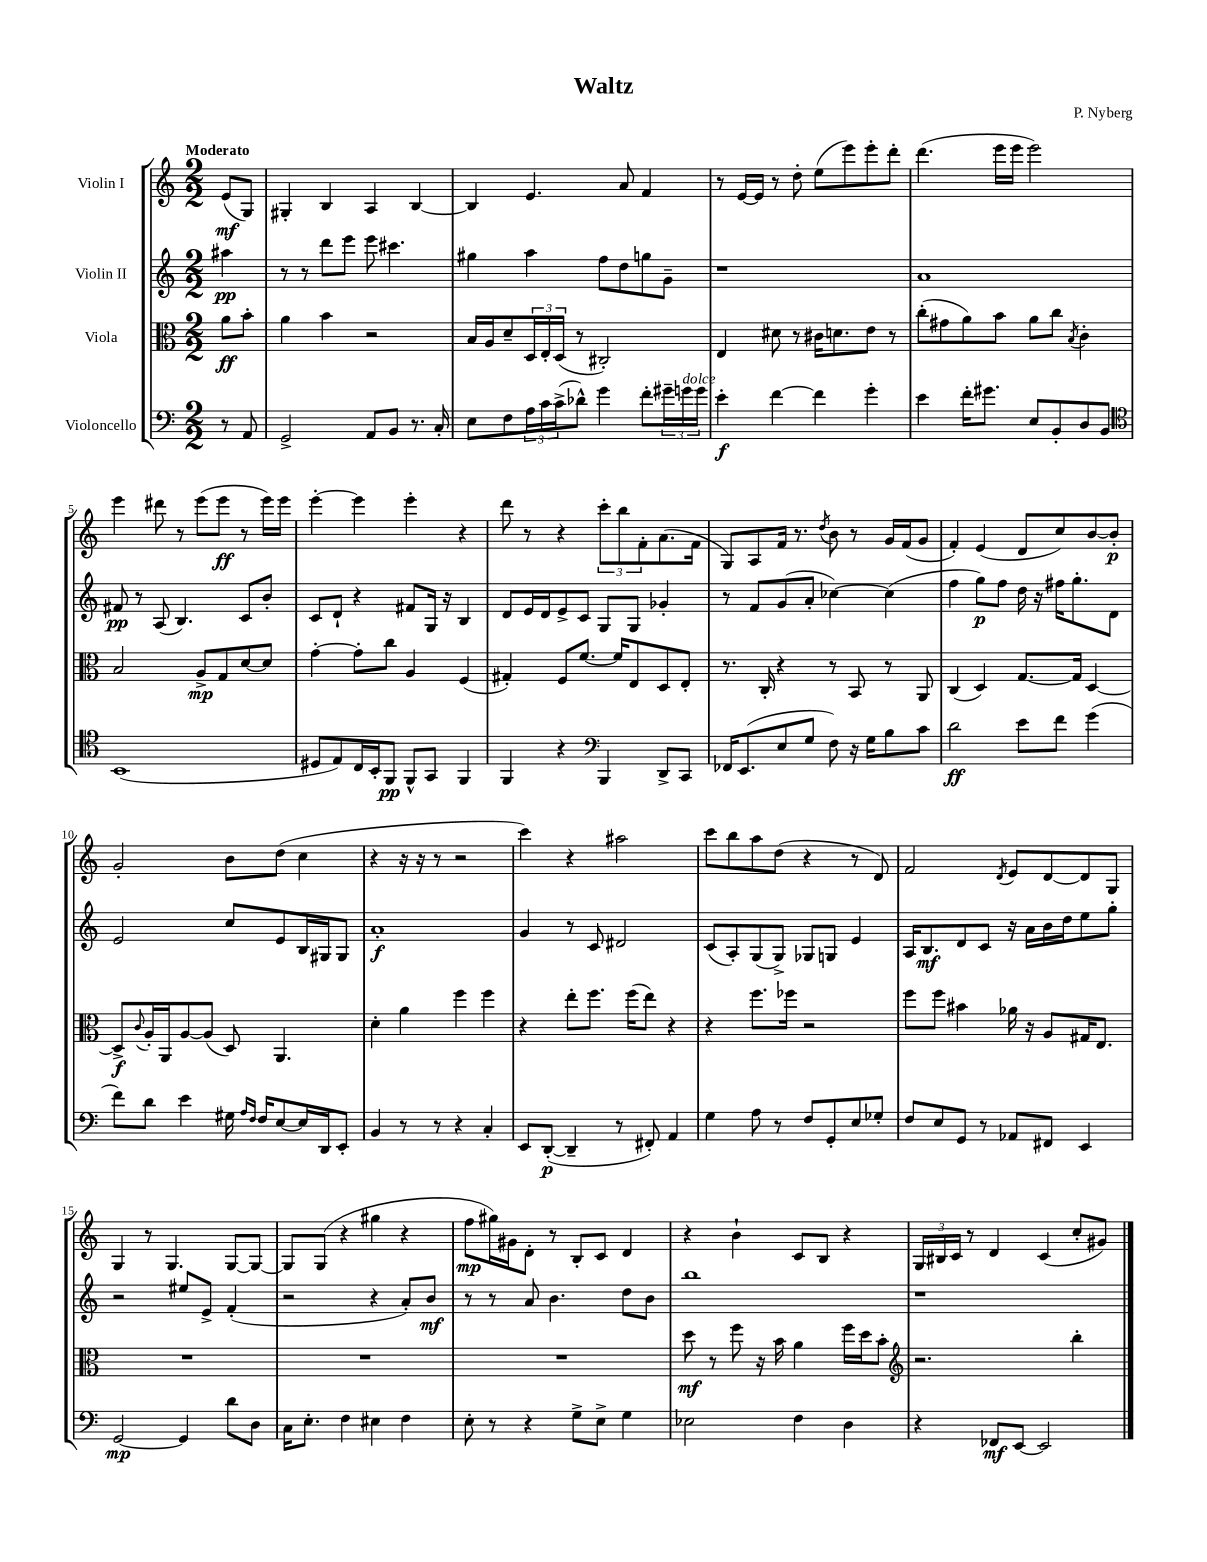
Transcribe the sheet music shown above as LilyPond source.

\header { title = "Waltz" composer = "P. Nyberg" }
<<
\new StaffGroup <<
\new Staff = "s0" \with { instrumentName = "Violin I" } {
    \clef treble \key c \major \numericTimeSignature \time 2/2 \partial 4 \tempo "Moderato"
    e'8\mf( g8) |
    gis4-. b4 a4 b4~ |
    b4 e'4. a'8 f'4 |
    r8 e'16~ e'16 r8 d''8-. e''8( e'''8) e'''8-. d'''8-. |
    d'''4.( e'''16 e'''16 e'''2) |
    e'''4 dis'''8 r8 e'''8( e'''8\ff r8 e'''16) e'''16 |
    e'''4~-. e'''4 e'''4-. r4 |
    d'''8 r8 r4 \tuplet 3/2 { c'''8-. b''8 f'8-. } a'8.( f'16 |
    g8) a8 f'16 r8. \acciaccatura { d''8 } b'8 r8 g'16 f'16( g'8 |
    f'4-.) e'4( d'8 c''8) b'8~ b'8-.\p |
    g'2-. b'8 d''8( c''4 |
    r4 r16 r16 r8 r2 |
    c'''4) r4 ais''2 |
    c'''8 b''8 a''8 d''8( r4 r8 d'8) |
    f'2 \acciaccatura { d'8 } e'8 d'8~ d'8 g8 |
    g4 r8 g4. g8~ g8~ |
    g8 g8( r4 gis''4 r4 |
    f''8\mp gis''16) gis'16 d'8-. r8 b8-. c'8 d'4 |
    r4 b'4-! c'8 b8 r4 |
    \tuplet 3/2 { g16 bis16 c'16 } r8 d'4 c'4( c''8-. gis'8) \bar "|." |
}
\new Staff = "s1" \with { instrumentName = "Violin II" } {
    \clef treble \key c \major \numericTimeSignature \time 2/2 \partial 4
    ais''4\pp |
    r8 r8 d'''8 e'''8 e'''8 cis'''4. |
    gis''4 a''4 f''8 d''8 g''8 g'8-- |
    r1 |
    a'1 |
    fis'8\pp r8 a8( b4.) c'8 b'8-. |
    c'8 d'8-! r4 fis'8 g16 r16 b4 |
    d'8 e'16 d'16 e'8-> c'8 g8 g8 ges'4-. |
    r8 f'8 g'8( a'8-. ces''4~) ces''4( |
    f''4 g''8\p) f''8 d''16 r16 fis''16 g''8.-. d'8 |
    e'2 c''8 e'8 b16 gis16 gis8 |
    a'1-.\f |
    g'4 r8 c'8 dis'2 |
    c'8( a8-.) g8( g8->) ges8 g8 e'4 |
    a16 b8.\mf d'8 c'8 r16 a'16 b'16 d''16 e''8 g''8-. |
    r2 eis''8 e'8-> f'4-.( |
    r2 r4 a'8-.) b'8\mf |
    r8 r8 a'8 b'4. d''8 b'8 |
    b''1 |
    r1 \bar "|." |
}
\new Staff = "s2" \with { instrumentName = "Viola" } {
    \clef alto \key c \major \numericTimeSignature \time 2/2 \partial 4
    a'8\ff b'8-. |
    a'4 b'4 r2 |
    b16 a16 d'8-- \tuplet 3/2 { d16 e16-. d16( } r8 cis2-.) |
    e4 dis'8 r8 cis'16 d'8. e'8 r8 |
    c''8-.( gis'8 a'8) b'8 a'8 c''8 \acciaccatura { b8 } c'4-. |
    b2 a8->\mp g8 d'8~ d'8 |
    g'4~-. g'8-. c''8 a4 f4( |
    gis4-.) f8 f'8.~ f'16 e8 d8 e8-. |
    r8. c16-. r4 r8 b,8 r8 a,8 |
    c4( d4) g8.~ g16 d4~ |
    d8->\f \appoggiatura { c'8 } a16-. a,16 a8~ a8( d8) a,4. |
    d'4-. a'4 f''4 f''4 |
    r4 e''8-. f''8. f''16( e''8) r4 |
    r4 f''8. fes''16 r2 |
    f''8 f''8 bis'4 aes'16 r16 a8 gis16 e8. |
    R1 |
    R1 |
    R1 |
    d''8\mf r8 f''8 r16 b'16 a'4 f''16 d''16 b'8-. |
    \clef treble r2. b''4-. \bar "|." |
}
\new Staff = "s3" \with { instrumentName = "Violoncello" } {
    \clef bass \key c \major \numericTimeSignature \time 2/2 \partial 4
    r8 a,8 |
    g,2-> a,8 b,8 r8. c16-. |
    e8 f8 \tuplet 3/2 { a16 c'16 c'16->( } des'8-^) g'4 f'8-. \tuplet 3/2 { gis'16-- g'16^\markup { \italic "dolce" } g'16 } |
    e'4-.\f f'4~ f'4 g'4-. |
    e'4 f'16-. gis'8. e8 b,8-. d8 b,8 |
    \clef tenor b,1( |
    dis8 e8) c16 b,16-. f,8\pp f,8-^ g,8 f,4 |
    f,4 r4 \clef bass b,,4 d,8-> c,8 |
    fes,16 e,8.( e8 g8 f8) r16 g16 b8 c'8 |
    d'2\ff e'8 f'8 g'4( |
    f'8) d'8 e'4 gis16 \grace { a16 f16 } f16 e8~ e16 d,16 e,8-. |
    b,4 r8 r8 r4 c4-. |
    e,8 d,8~-.\p( d,4-- r8 fis,8-.) a,4 |
    g4 a8 r8 f8 g,8-. e8 ges8-. |
    f8 e8 g,8 r8 aes,8 fis,8 e,4 |
    g,2~\mp g,4 d'8 d8 |
    c16 e8.-. f4 eis4 f4 |
    e8-. r8 r4 g8-> e8-> g4 |
    ees2 f4 d4 |
    r4 fes,8\mf e,8~ e,2 \bar "|." |
}
>>
>>
